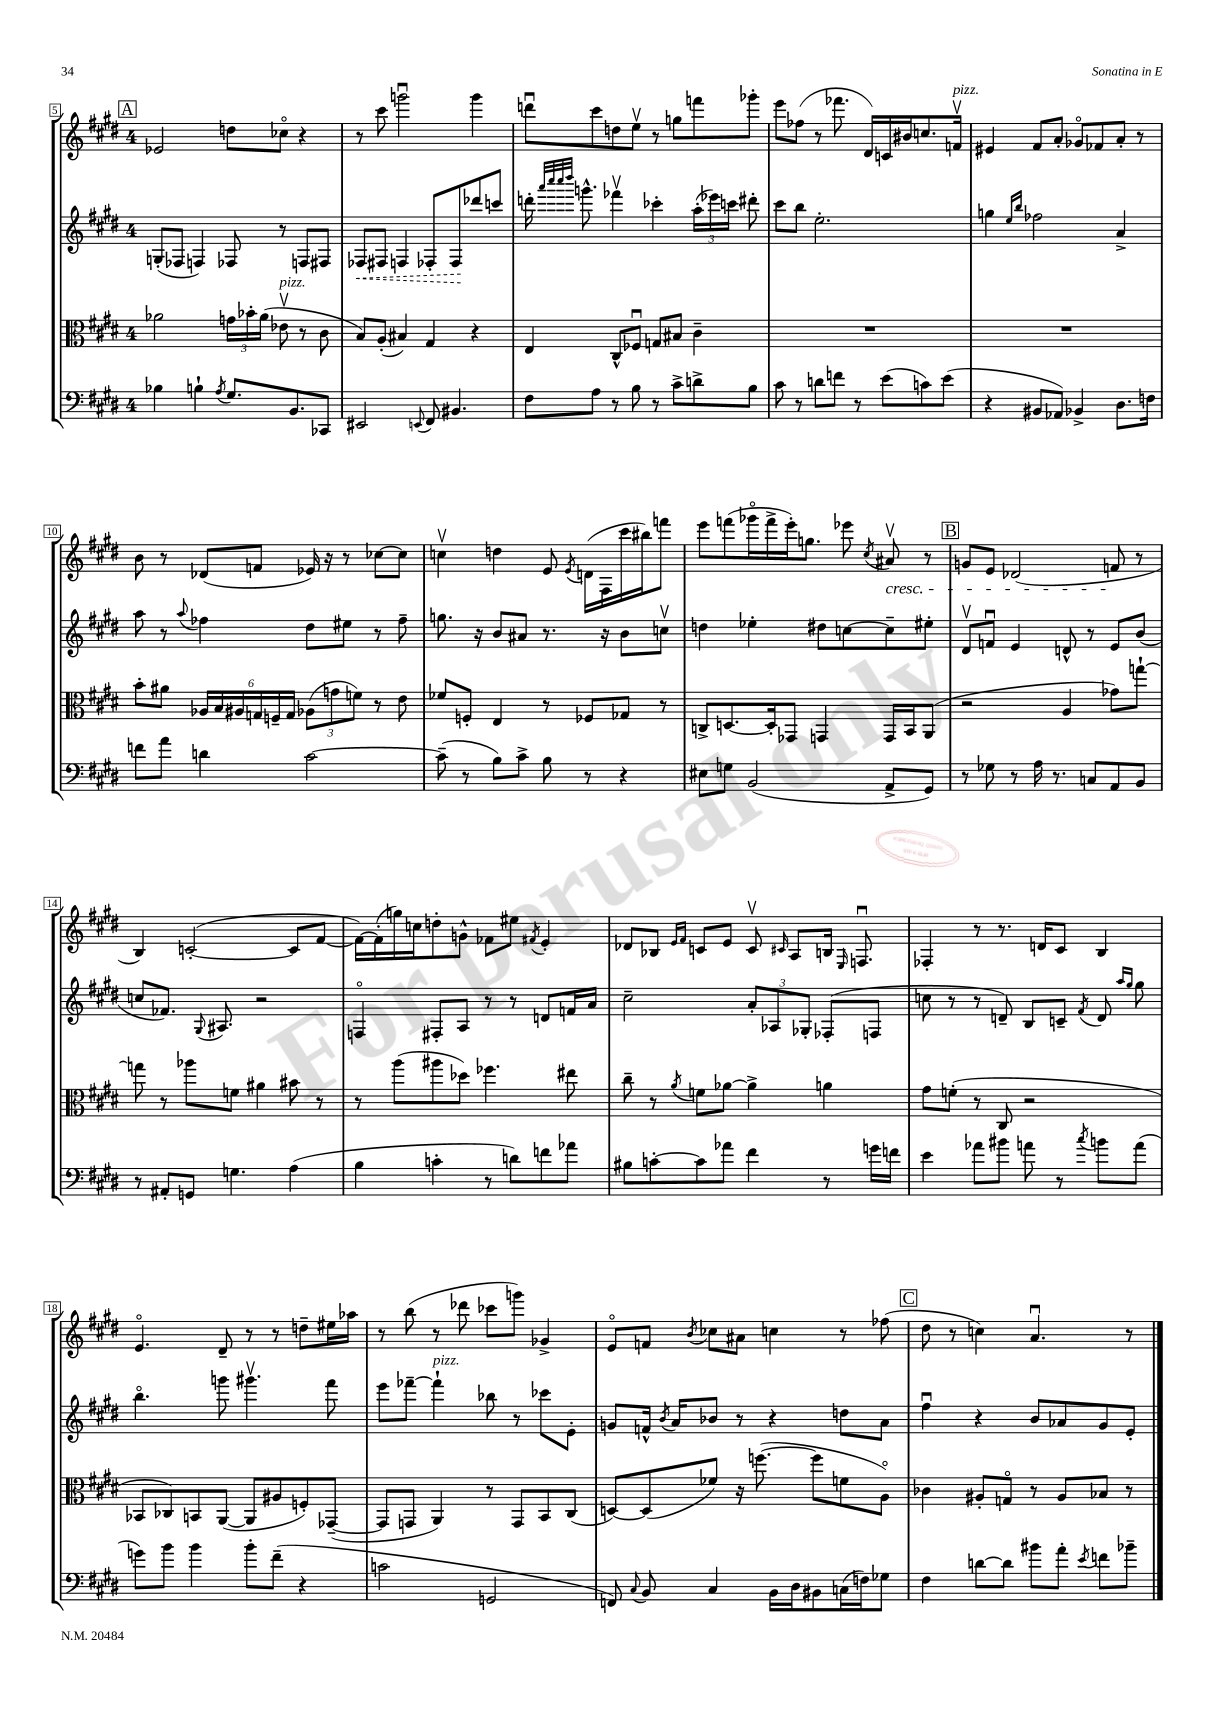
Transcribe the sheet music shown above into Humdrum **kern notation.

**kern	**kern	**kern	**kern
*staff4	*staff3	*staff2	*staff1
*clefF4	*clefC3	*clefG2	*clefG2
*k[f#c#g#d#]	*k[f#c#g#d#]	*k[f#c#g#d#]	*k[f#c#g#d#]
*M4/4	*M4/4	*M4/4	*M4/4
4B-	2a-	(8G'	2e-
.	.	8F-	.
4B`	.	4F)	.
8qA	.	.	.
8.G#	24g	8F-	8dd
.	24b-'	.	.
.	(24a-	.	.
.	8e-v	8r	8cc-o
8.BB	.	.	.
.	8r	8F	4r
8CC-	8c#	8F#	.
=	=	=	=
2EE#	8B)	8F-	8r
.	(8A'	8F#	8ccc#
.	4B#)	4F	2gggu
8qqEE	.	.	.
8FF#	4G#	8F-'	.
4.BB#	.	8F-	.
.	4r	8ddd-	4ggg
.	.	8ccc	.
=	=	=	=
8F#	4E	16ddd'	8dddu
.	.	32qqaaa	.
.	.	32qqcccc#	.
.	.	32qqcccc#	.
.	.	32qqdddd#	.
.	.	8.ggg^^	.
8A	.	.	8ccc#
8r	8C#^^	4fff-v	8dd
8B	8F-u	.	8eev
8r	8G	4ccc-'	8r
8c#^	8B#	.	8gg
8d^	4c#~	(24aa'	8fff
.	.	24eee-)	.
.	.	24ccc	.
8B	.	8ddd#'	8ggg-'
=	=	=	=
8c#	1r	8ccc#	8eee
8r	.	8bb	(8ff-
8d	.	2.ee'	8r
8f	.	.	8.fff-
8r	.	.	.
.	.	.	16d#)
(8e	.	.	16c
.	.	.	16b#
8c)	.	.	8.cc
(8e	.	.	.
.	.	.	16fv
=	=	=	=
4r	1r	4gg	4e#
.	.	16qqee	.
.	.	16qqbb	.
8BB#	.	2ff-	8f#
8AA-)	.	.	8a'
4BB-^	.	.	8g-o
.	.	.	8f-
8.D#	.	4a^	8a'
.	.	.	8r
16F	.	.	.
=	=	=	=
8f	8b'	8aa	8b
8a	8a#	8r	8r
.	.	8qqaa	.
4d	24A-	4ff-	(8d-
.	24B	.	.
.	24A#	.	.
.	24G	.	8f
.	24F~	.	.
.	24G	.	.
[2c#	(12A-	8dd#	16e-)
.	.	.	16r
.	12g	.	.
.	.	8ee#	8r
.	12f)	.	.
.	8r	8r	[8cc-
.	8e	8ff-~	8cc-]
=	=	=	=
(8c#~]	8f-	8.gg	4ccv
8r	8F'	.	.
.	.	16r	.
8B)	4E	8b	4dd
8c#^	.	8a#	.
8B	8r	8.r	8e
.	.	.	8qe
8r	8F-	.	(16d
.	.	16r	16F#
4r	8G-	8b	16ccc#
.	.	.	16bb#)
.	8r	8ccv	8fff
=	=	=	=
8E#	8C^	4dd	8eee
8G	[8.D	.	(8fff
(2BB	.	4ee-'	16ggg-o
.	16D']	.	16fff^
.	8GG-	.	16eee')
.	.	.	8.gg
.	4GG	8dd#	.
.	.	[8cc	8eee-
.	.	.	8qcc#
8AA^	16GG	8cc~]	8a#v
.	16BB	.	.
8GG#)	(8AA	8ee#'	8r
=	=	=	=
8r	2r	8d#v	8g
8G-	.	8fu	8e
8r	.	4e	(2d-
16A	.	.	.
8.r	.	.	.
.	4A	8d^^	.
8C	.	8r	.
8AA	8g-)	8e	8f
8BB	[8gg`	(8b	8r
=	=	=	=
8r	8gg]	8cc	4B)
8AA#'	8r	8.f-)	.
8GG	8aa-	.	([2c'
.	.	8qqG#	.
.	.	8.A#	.
4.G	8f	.	.
.	4a#	2r	.
(4A	8b#	.	8c]
.	8r	.	[8f#
=	=	=	=
4B	8r	4Fo	16f#_)
.	.	.	(16f#']
.	(8aa	.	16gg)
.	.	.	16cc
4c'	8aa#	8F#'	8dd'
.	8dd-)	8A	8g^^
8r	4.ff-	8r	8f-
8d)	.	8r	8ee#
.	.	.	8qf#
8f	.	8d	4e'
8a-	8ee#	16f	.
.	.	16a	.
=	=	=	=
8B#	8cc#~	2cc#~	8d-
[8c'	8r	.	8B-
.	.	.	16qqe
.	8qa	.	16qqf#
8c]	8f	.	8c
8a-	[8a-	.	8e
4f#	4a-^]	12a'	8cv
.	.	12A-	.
.	.	.	16qqc#
.	.	.	8A
.	.	12G-'	.
8r	4a	(8F-'	16B
.	.	.	16qqE
.	.	.	8.Fu
16g	.	8F	.
16f	.	.	.
=	=	=	=
4e	8g#	8cc	4F-'
.	(8f'	8r	.
8a-	8r	8r	8r
8b#	8C#	8d~)	8.r
8a	2r	8B	.
.	.	.	16d
8r	.	8c~	8c#
8qcc#	.	8qf#	.
8b	.	8d	4B
.	.	16qqaa	.
.	.	16qqgg#	.
(8a	.	8gg#	.
=	=	=	=
8g)	8BB-	4.bbo	4.eo
8b	8C-)	.	.
4b	8BB	.	.
.	([8AA	8ggg	8d#~
8b'	8AA]	4.ggg#v	8r
(8f#~	8A#	.	8r
4r	8F')	.	8dd~
.	([8GG-~	8fff#	16ee#
.	.	.	16aa-
=	=	=	=
2c	8GG-]	8eee	8r
.	8GG	[8fff-~	(8bb
.	4AA)	4fff-`]	8r
.	.	.	8ddd-
2GG	8r	8bb-	8ccc-
.	8GG	8r	8ggg)
.	8BB	8ccc-	4g-^
.	(8C#	8e'	.
=	=	=	=
8FF)	[8D)	8g	8eo
8qqC#	.	.	.
8BB	(8D]	16f^^	8f
.	.	8qb	.
.	.	16a	.
.	.	.	8qb
4C#	8f-)	8b-	8cc-
.	16r	8r	8a#
.	([8.ff	.	.
16BB	.	4r	4cc
16D#	.	.	.
8BB#	8ff]	.	.
(16C	8f	8dd	8r
16F)	.	.	.
8G-	8Ao)	8a	(8ff-
=	=	=	=
4F#	4c-	4ff#u	8dd#
.	.	.	8r
[8d	8A#'	4r	4cc)
8d]	8Go	.	.
8b#	8r	8b	4.au
8a'	8A#	8a-	.
8qe	.	.	.
8f	8B-	8g#	.
8b-~	8r	8e'	8r
==	==	==	==
*-	*-	*-	*-
